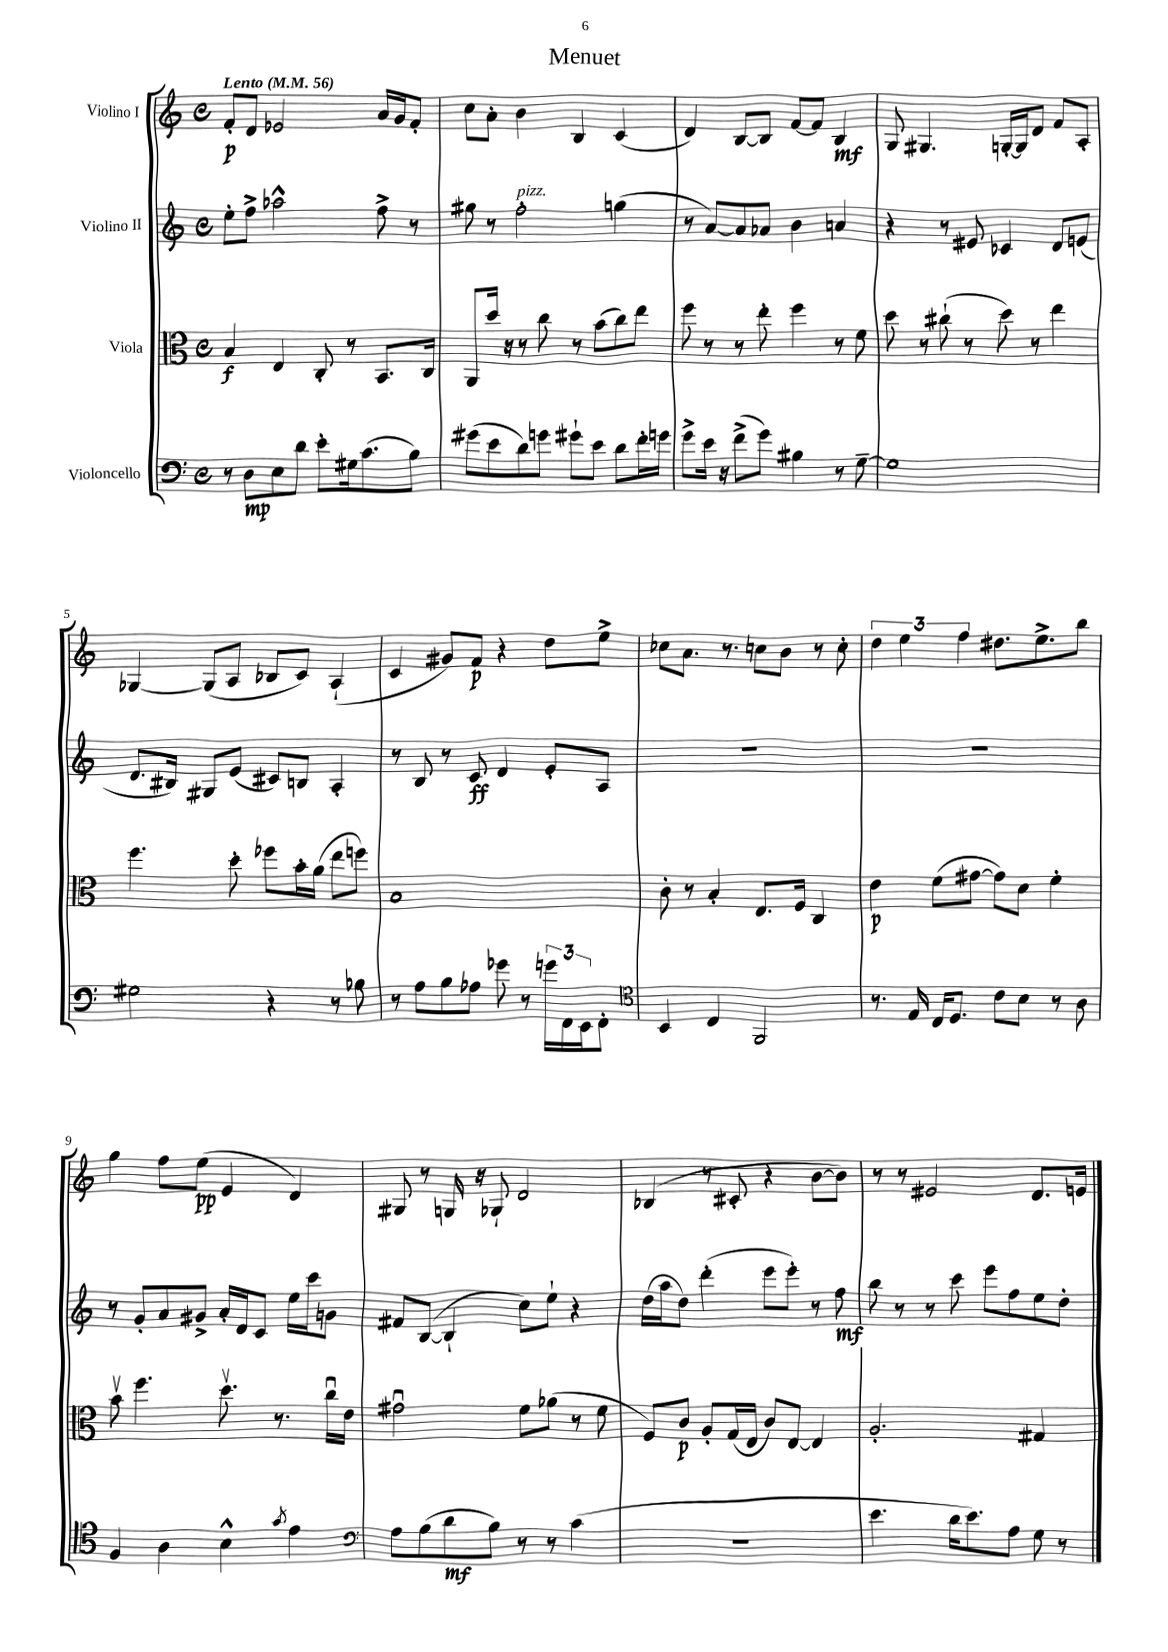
\header { title = "Menuet" }
<<
\new StaffGroup <<
\new Staff = "s0" \with { instrumentName = "Violino I" } {
    \clef treble \key c \major \defaultTimeSignature \time 4/4 \tempo "Lento" 4 = 56
    f'8-.\p d'8 ees'2 a'16 g'16 f'8-. |
    c''8 a'8-. b'4 b4 c'4( |
    d'4) b8~ b8 f'8~ f'8 b4\mf |
    g8 gis4. g16~-. g16 d'8 f'8 a8-. |
    ges4~ ges8( a8 bes8 c'8) a4-!( |
    c'4 gis'8) f'8\p r4 d''8 e''8-> |
    ces''8 a'8. r8. c''8 b'8 r8 c''8-. |
    \tuplet 3/2 { d''4 e''4 f''4 } dis''8. e''8.-> b''8 |
    g''4 f''8 e''8\pp( e'4 d'4) |
    gis8 r8 g16 r16 ges8-! d'2 |
    bes4( r8 cis'8-. r4 b'8~ b'8) |
    r8 r8 eis'2 d'8. e'16 \bar "|." |
}
\new Staff = "s1" \with { instrumentName = "Violino II" } {
    \clef treble \key c \major \defaultTimeSignature \time 4/4
    e''8-. f''8-> aes''2-^ f''8-> r8 |
    gis''8 r8 f''2-.^\markup { \italic "pizz." } g''4( |
    r8 a'8~) a'8 aes'8 b'4 a'4 |
    r4 r8 eis'8 ces'4 d'8 e'8( |
    d'8. bis16) gis8 e'8( cis'8) b8 a4-. |
    r8 b8 r8 c'8\ff d'4 e'8-. a8 |
    R1 |
    R1 |
    r8 g'8-. a'8 gis'8-> a'16-. d'16 c'8 e''16 c'''16 g'8 |
    fis'8 b8~( b4-! c''8) e''8-! r4 |
    d''16( a''16 d''8) d'''4-.( e'''8 e'''8-.) r8 f''8\mf |
    b''8 r8 r8 c'''8 e'''8 f''8 e''8 d''8-. \bar "|." |
}
\new Staff = "s2" \with { instrumentName = "Viola" } {
    \clef alto \key c \major \defaultTimeSignature \time 4/4
    b4\f e4 c8-. r8 b,8. c16 |
    a,8 d''16 r16 r8 c''8 r8 b'8( c''8) e''8 |
    f''8 r8 r8 e''8-. f''4 r8 f'8 |
    d''8 r8 cis''8-!( r8 d''8) r8 e''4 |
    f''4. d''8-. fes''8 b'16-. a'16( e''8 f''8) |
    b1 |
    c'8-. r8 b4-. e8. f16 c4 |
    e'4\p f'8( gis'8~ gis'8) d'8 f'4-. |
    b'8\upbow f''4. d''8.\upbow r8. c''16\downbow e'16 |
    gis'2\downbow f'8 aes'8( r8 f'8 |
    f8) c'8\p a8-. g16( e16 c'8) e8~ e4 |
    a2.-. gis4 \bar "|." |
}
\new Staff = "s3" \with { instrumentName = "Violoncello" } {
    \clef bass \key c \major \defaultTimeSignature \time 4/4
    r8 d8\mp e8 d'8 e'8-. gis16 c'8.( b8) |
    gis'8( e'8 d'8) g'8 gis'8-! e'8 d'8 f'16-. g'16 |
    g'8-> e'16 r16 f'8->( g'8) bis4 r8 g8~-- |
    g1 |
    gis2 r4 r8 bes8 |
    r8 a8 b8 aes8 ges'8 r8 \tuplet 3/2 { g'16 f,16 e,16 } f,8-. |
    \clef tenor b,4 c4 f,2 |
    r8. e16 c16 d8. c'8 b8 r8 a8 |
    f4 a4 b4-^ \acciaccatura { g'8 } e'4 |
    \clef bass a8 b8( d'8\mf b8) r8 r8 c'4( |
    R1 |
    e'4. d'16 e'8.) a8 g8 r8 \bar "|." |
}
>>
>>
